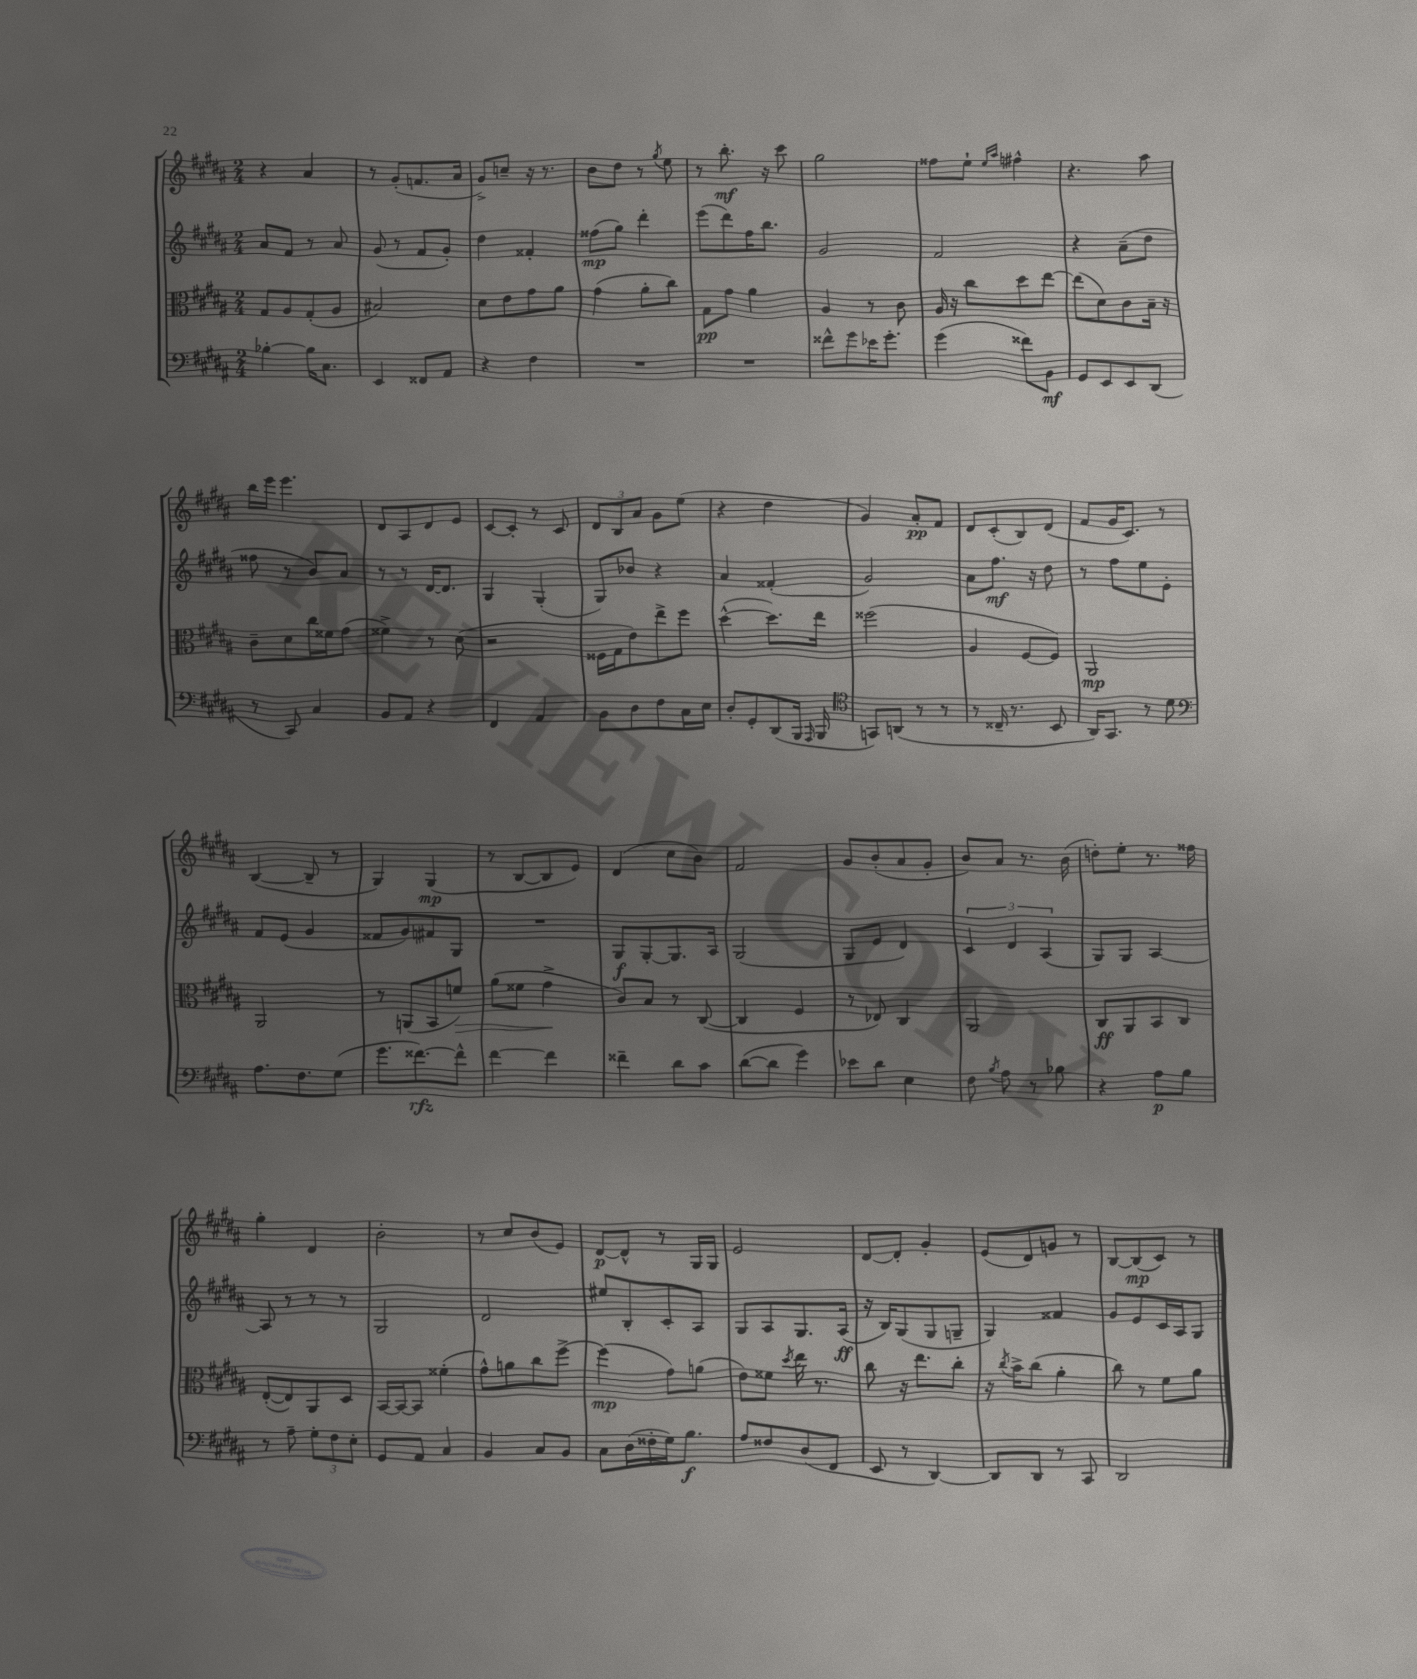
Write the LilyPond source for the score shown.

<<
\new StaffGroup <<
\new Staff = "s0" {
    \clef treble \key b \major \numericTimeSignature \time 2/4
    \autoBeamOff r4 ais'4 |
    r8 gis'8[-.( f'8. ais'16] |
    gis'8[->) c''8]-- r16 r8. |
    b'8[ dis''8] r8 \acciaccatura { gis''8 } e''8 |
    r8 b''8.-.\mf r16 cis'''8 |
    gis''2 |
    fisis''8[ e''8]-! \grace { e''16[ ais''16] } fis''4-^ |
    r4. ais''8 |
    b''16[ e'''16] e'''4. |
    dis'8[ ais8 dis'8 e'8] |
    cis'8[~ cis'8]-. r8 cis'8 |
    \tuplet 3/2 { dis'8[ b8 ais'8] } gis'8[ e''8]( |
    r4 dis''4 |
    gis'4) ais'8[-.\pp fis'8] |
    dis'8[ cis'8-.( b8) dis'8]( |
    fis'8[ gis'16 cis'8.]) r8 |
    b4~( b8-- r8 |
    gis4) gis4\mp( |
    r8 b8[~ b8 e'8]) |
    dis'4( cis''8[ b'8]) |
    fis'2 |
    gis'8[ b'8-.( ais'8 gis'8]-. |
    b'8[) ais'8] r8. b'16( |
    d''8[-.) e''8]-. r8. fisis''16 |
    gis''4-. dis'4 |
    b'2-. |
    r8 cis''8[ b'8( e'8]) |
    dis'8[~\p dis'8]-^ r8 gis16[ gis16] |
    e'2 |
    dis'8[~ dis'8]-. gis'4-. |
    e'8[( dis'8) g'8] r8 |
    b8[~ b8\mp( cis'8]) r8 \bar "|." |
}
\new Staff = "s1" {
    \clef treble \key b \major \numericTimeSignature \time 2/4
    \autoBeamOff ais'8[ fis'8] r8 ais'8 |
    gis'8( r8 fis'8[ gis'8]-.) |
    dis''4 fisis'4-. |
    fisis''8[\mp( gis''8]) dis'''4-. |
    e'''8[( dis'''8) fis''16 b''8.] |
    gis'2 |
    fis'2 |
    r4 ais'8[--( dis''8] |
    fisis''8 r8 b'8[) ais'8] |
    r8 r8 dis'16[~ dis'8.] |
    gis4 gis4-.( |
    gis8[) bes'8] r4 |
    ais'4 fisis'4-.( |
    gis'2) |
    ais'8[ fis''8.]\mf r16 dis''8 |
    r8 fis''8[ e''8 e'8]-. |
    fis'8[ e'8]( gis'4 |
    fisis'8[ gis'8) fis'8 gis8] |
    R2 |
    gis8[\f gis8~-. gis8. ais16] |
    gis2( |
    gis8[ e'8] dis'4) |
    \tuplet 3/2 { cis'4 dis'4 ais4( } |
    gis8[) gis8] ais4~ |
    ais8 r8 r8 r8 |
    gis2 |
    dis'2 |
    eis''8[ b8-. cis'8-. ais8] |
    gis8[ ais8 gis8. ais16]\ff( |
    r16 b16[) gis8( gis8 g8]-- |
    gis4) fisis'4 |
    gis'8[ e'8 cis'16 ais16 gis8] \bar "|." |
}
\new Staff = "s2" {
    \clef alto \key b \major \numericTimeSignature \time 2/4
    \autoBeamOff gis8[ ais8 gis8-.( ais8] |
    bis2) |
    dis'8[ e'8 gis'8 ais'8] |
    gis'4( ais'8[-. cis''8]) |
    gis8[\pp gis'8] ais'4 |
    ais4 r8 cis'8 |
    ais16 r16 cis''8[ dis''8 e''8]~ |
    e''8[( dis'8) cis'8 b16]-- r16 |
    cis'8[-- dis'8 cis''16 fisis'16 gis'8]( |
    fisis'4->) r8 dis'8( |
    r2 |
    fisis16[ gis16 e'8) e''8-> fis''8] |
    dis''4~-^( dis''8.[) e''16] |
    fisis''2( |
    ais4 fis8[~ fis8]) |
    ais,2\mp |
    ais,2 |
    r8 a,8[( b,8 f'8]\>) |
    ais'8[( fisis'8] gis'4->\! |
    cis'8[) b8] r8 cis8~( |
    cis4 fis4 |
    r8 ees8) cis4 |
    ais,2 |
    cis8[\ff ais,8 b,8 cis8] |
    e8[~-.( e8) ais,8 dis8] |
    b,16[~ b,16~ b,8] fisis'4-.( |
    gis'8[-^) a'8 cis''8 fis''8]~-> |
    fis''4\mp( gis'8[) a'8]( |
    e'8[) fisis'8] \acciaccatura { dis''8 } e''16 r8. |
    cis''8 r16 e''8.[ cis''8]-. |
    r16 \acciaccatura { cis''8 } b'16[-> cis''8]( ais'4-. |
    cis''8) r8 fis'8[ ais'8] \bar "|." |
}
\new Staff = "s3" {
    \clef bass \key b \major \numericTimeSignature \time 2/4
    \autoBeamOff bes4~-. bes16[ cis8.] |
    e,4 fisis,8[ ais,8] |
    r4 fis4 |
    R2 |
    R2 |
    fisis'8[-^ gis'8 ees'16 gis'8.]-. |
    gis'4( fisis'8[) b,8]\mf |
    gis,8[ e,8 e,8 dis,8]( |
    r8 cis,8) cis4 |
    b,8[ ais,8] r4 |
    fis,4 ais,4 |
    b,8[ dis8 fis8 cis16 e16] |
    dis8[-. gis,8-. dis,8( b,,16] \grace { ais,,16 } b,,16 |
    \clef tenor g,8[) a,8]( r8 r8 |
    r8 cisis16-- r8. b,8 |
    ais,16[) gis,8.] r8 dis'8 |
    \clef bass ais8.[ fis8. gis8]( |
    gis'8.[ fisis'8.~\rfz) fisis'8]-^ |
    fis'4~ fis'4 |
    fisis'4-- dis'8[ cis'8] |
    dis'8[~( dis'8] gis'4) |
    ees'8[ dis'8] e4 |
    fis8 \acciaccatura { b8 } ais8 r8 bes8 |
    r4 ais8[\p b8] |
    r8 ais8-- \tuplet 3/2 { gis8[-. fis8 e8]-. } |
    gis,8[ ais,8] cis4 |
    b,4 cis8[ b,8] |
    cis8[ dis16( fisis16-. gis16) b8.]\f |
    ais8[ fisis8 dis8( fis,8] |
    e,8 r8 dis,4~) |
    dis,8[ dis,8] r8 cis,8 |
    dis,2 \bar "|." |
}
>>
>>
\layout { \context { \Score \remove "Bar_number_engraver" } }
